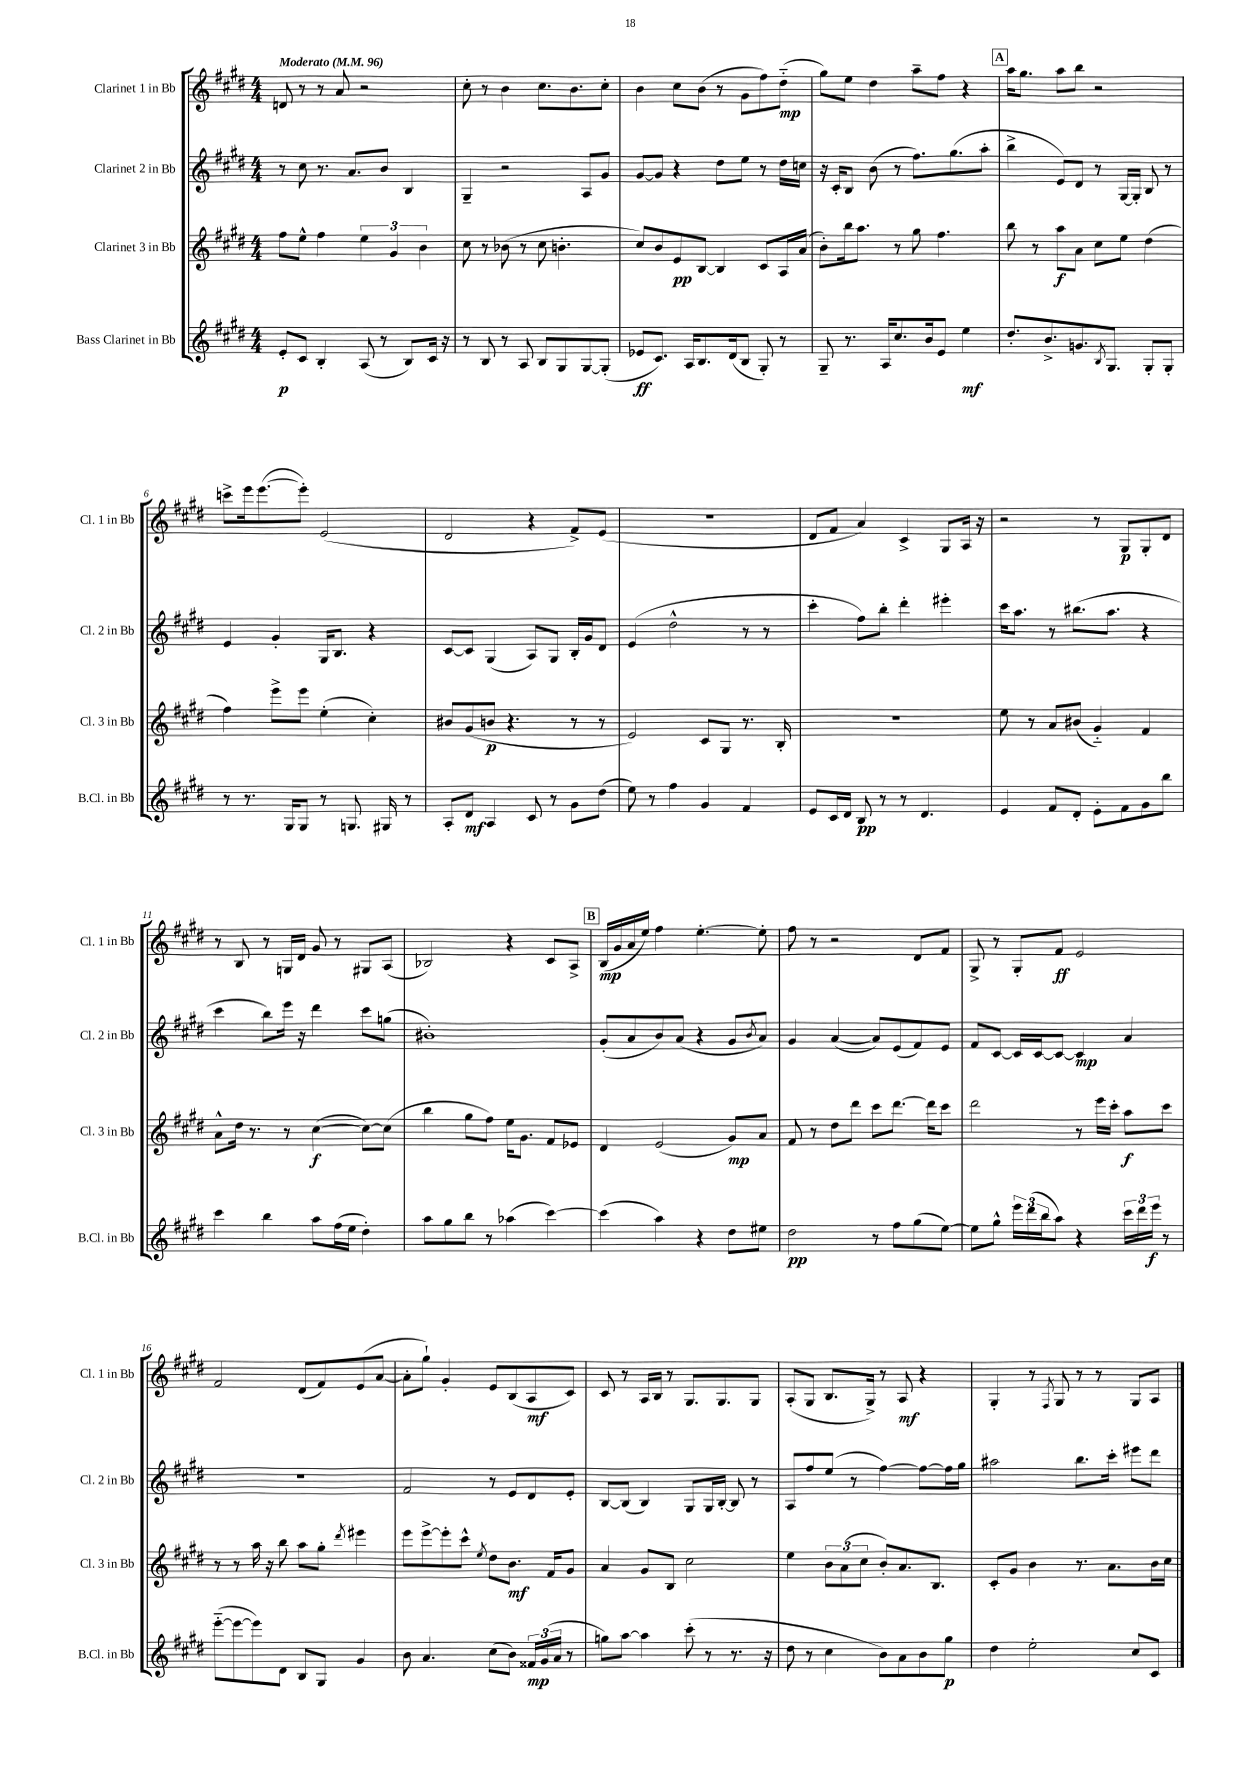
<<
\new StaffGroup <<
\new Staff = "s0" \with { instrumentName = "Clarinet 1 in Bb" shortInstrumentName = "Cl. 1 in Bb" } {
    \clef treble \key e \major \numericTimeSignature \time 4/4 \tempo "Moderato" 4 = 96
    d'8 r8 r8 a'8 r2 |
    cis''8-. r8 b'4 cis''8. b'8. cis''8-. |
    b'4 cis''8 b'8( r8 gis'8 fis''8) dis''8-_\mp( |
    gis''8) e''8 dis''4 a''8-- fis''8 r4 |
    \mark \markup { \box "A" } a''16 gis''8. a''8 b''8 r2 |
    c'''8-> e'''16 e'''8.~( e'''8-.) e'2( |
    dis'2 r4 fis'8->) e'8( |
    R1 |
    dis'8 fis'8 a'4) cis'4-> gis8 a16 r16 |
    r2 r8 gis8\p gis8-. dis'8 |
    r8 b8 r8 g16 dis'16 gis'8 r8 gis8 a8( |
    bes2) r4 cis'8 a8-> |
    \mark \markup { \box "B" } b16\mp( gis'16 a'16 e''16) fis''4 e''4.~-. e''8-. |
    fis''8 r8 r2 dis'8 fis'8 |
    gis8-> r8 gis8-. fis'8\ff e'2 |
    fis'2 dis'8( fis'8) e'8( a'8~ |
    a'8-. gis''8-!) gis'4-. e'8 b8( a8\mf cis'8) |
    cis'8 r8 a16 b16 r8 gis8. gis8. gis8 |
    a8-.( gis8 b8. gis16->) r8 a8\mf r4 |
    gis4-. r8 \acciaccatura { fis8 } gis8 r8 r8 gis8 a8 \bar "|." |
}
\new Staff = "s1" \with { instrumentName = "Clarinet 2 in Bb" shortInstrumentName = "Cl. 2 in Bb" } {
    \clef treble \key e \major \numericTimeSignature \time 4/4
    r8 cis''8 r8. a'8. b'8 b4 |
    gis4-- r2 a8 gis'8 |
    gis'8~ gis'8 r4 dis''8 e''8 r8 dis''16 c''16 |
    r16 cis'16-. b8 b'8( r8 fis''8.) gis''8.( a''8-. |
    \mark \markup { \box "A" } b''4-> e'8) dis'8 r8 gis16~ gis16-. b8 r8 |
    e'4 gis'4-. gis16 b8. r4 |
    cis'8~ cis'8 gis4( a8) gis8 b16-. gis'16 dis'8 |
    e'4( dis''2-^ r8 r8 |
    cis'''4-. fis''8) b''8-. dis'''4-. eis'''4-. |
    cis'''16 a''8. r8 bis''8.( a''8. r4 |
    cis'''4 b''8) e'''16 r16 dis'''4 cis'''8 g''8( |
    bis'1-.) |
    \mark \markup { \box "B" } gis'8-.( a'8 b'8) a'8( r4 gis'8 \acciaccatura { b'8 } a'8) |
    gis'4 a'4~( a'8) e'8( fis'8) e'8 |
    fis'8 cis'8~ cis'16 cis'16~ cis'8~ cis'4\mp a'4 |
    R1 |
    fis'2 r8 e'8 dis'8 e'8-. |
    b8~ b8( b4) gis8 gis16 b16~-. b8 r8 |
    a8 fis''8 e''8( r8 fis''4~) fis''8~ fis''16 gis''16 |
    ais''2 b''8. cis'''16-. eis'''8 dis'''8 \bar "|." |
}
\new Staff = "s2" \with { instrumentName = "Clarinet 3 in Bb" shortInstrumentName = "Cl. 3 in Bb" } {
    \clef treble \key e \major \numericTimeSignature \time 4/4
    fis''8 e''8-^ fis''4 \tuplet 3/2 { e''4 gis'4 b'4 } |
    cis''8 r8 bes'8( r8 cis''8 b'4.-. |
    cis''8) b'8 e'8\pp b8~ b4 cis'8 a16 a'16( |
    b'8-.) b''16 a''8. r8 gis''8 fis''4. |
    \mark \markup { \box "A" } b''8 r8 a''8\f a'8 cis''8 e''8 dis''4( |
    fis''4) e'''8-> e'''8 e''4-.( cis''4-.) |
    bis'8 gis'8( b'8\p r4. r8 r8 |
    e'2) cis'8 gis8 r8. b16-. |
    R1 |
    e''8 r8 a'8 bis'8( gis'4-_) fis'4 |
    a'8-^ dis''16 r8. r8 cis''4~\f( cis''8~) cis''8( |
    b''4 gis''8 fis''8) e''16 gis'8. fis'8 ees'8 |
    \mark \markup { \box "B" } dis'4 e'2( gis'8\mp) a'8 |
    fis'8 r8 dis''8 dis'''8 cis'''8 dis'''8.~ dis'''16 cis'''8 |
    dis'''2 r8 e'''16 cis'''16-. a''8\f cis'''8 |
    r8 r8 a''16 r16 b''8 a''8 gis''8-. \acciaccatura { dis'''8 } eis'''4 |
    e'''8 e'''8~-> e'''8-. cis'''8-^ \acciaccatura { e''8 } dis''8 b'8.\mf fis'16 gis'8 |
    a'4 gis'8 b8 cis''2 |
    e''4 \tuplet 3/2 { b'8 a'8( cis''8 } b'8-.) a'8. b8. |
    cis'8-. gis'8 b'4 r8. a'8. b'16 cis''16 \bar "|." |
}
\new Staff = "s3" \with { instrumentName = "Bass Clarinet in Bb" shortInstrumentName = "B.Cl. in Bb" } {
    \clef treble \key e \major \numericTimeSignature \time 4/4
    e'8-.\p cis'8 b4-. a8( r8 b8) cis'16 r16 |
    r8 b8 r8 a8 b8 gis8 gis8~ gis8-.( |
    ees'8\ff cis'8.) a16 b8. dis'16( b8 gis8-.) r8 |
    gis8-- r8. a16 cis''8. b'16 e'8 e''4\mf |
    \mark \markup { \box "A" } dis''8.-. b'8.-> g'8. \acciaccatura { b8 } gis8. gis8-. gis8-. |
    r8 r8. gis16 gis8 r8 g8. gis16 r8 |
    a8-. dis'8\mf a4 cis'8 r8 gis'8 dis''8( |
    e''8) r8 fis''4 gis'4 fis'4 |
    e'8 cis'16 dis'16 b8\pp r8 r8 dis'4. |
    e'4 fis'8 dis'8-. e'8-. fis'8 gis'8 b''8 |
    cis'''4 b''4 a''8 fis''16( e''16 dis''4-.) |
    a''8 gis''8 b''8 r8 aes''4( cis'''4~) |
    \mark \markup { \box "B" } cis'''4( a''4) r4 dis''8 eis''8 |
    dis''2\pp r8 fis''8 gis''8( e''8~) |
    e''8 gis''8-^ \tuplet 3/2 { e'''16 dis'''16( b''16 } a''8) r4 \tuplet 3/2 { cis'''16 dis'''16 e'''16\f } r8 |
    e'''8~-_( e'''8~ e'''8) dis'8 b8 gis8 gis'4 |
    b'8 a'4. cis''8( b'8) \tuplet 3/2 { fisis'16\mp gis'16( a'16 } r8 |
    g''8) a''8~ a''4 cis'''8-.( r8 r8. r16 |
    dis''8 r8 cis''4 b'8) a'8 b'8 gis''8\p |
    dis''4 e''2-. cis''8 cis'8 \bar "|." |
}
>>
>>
